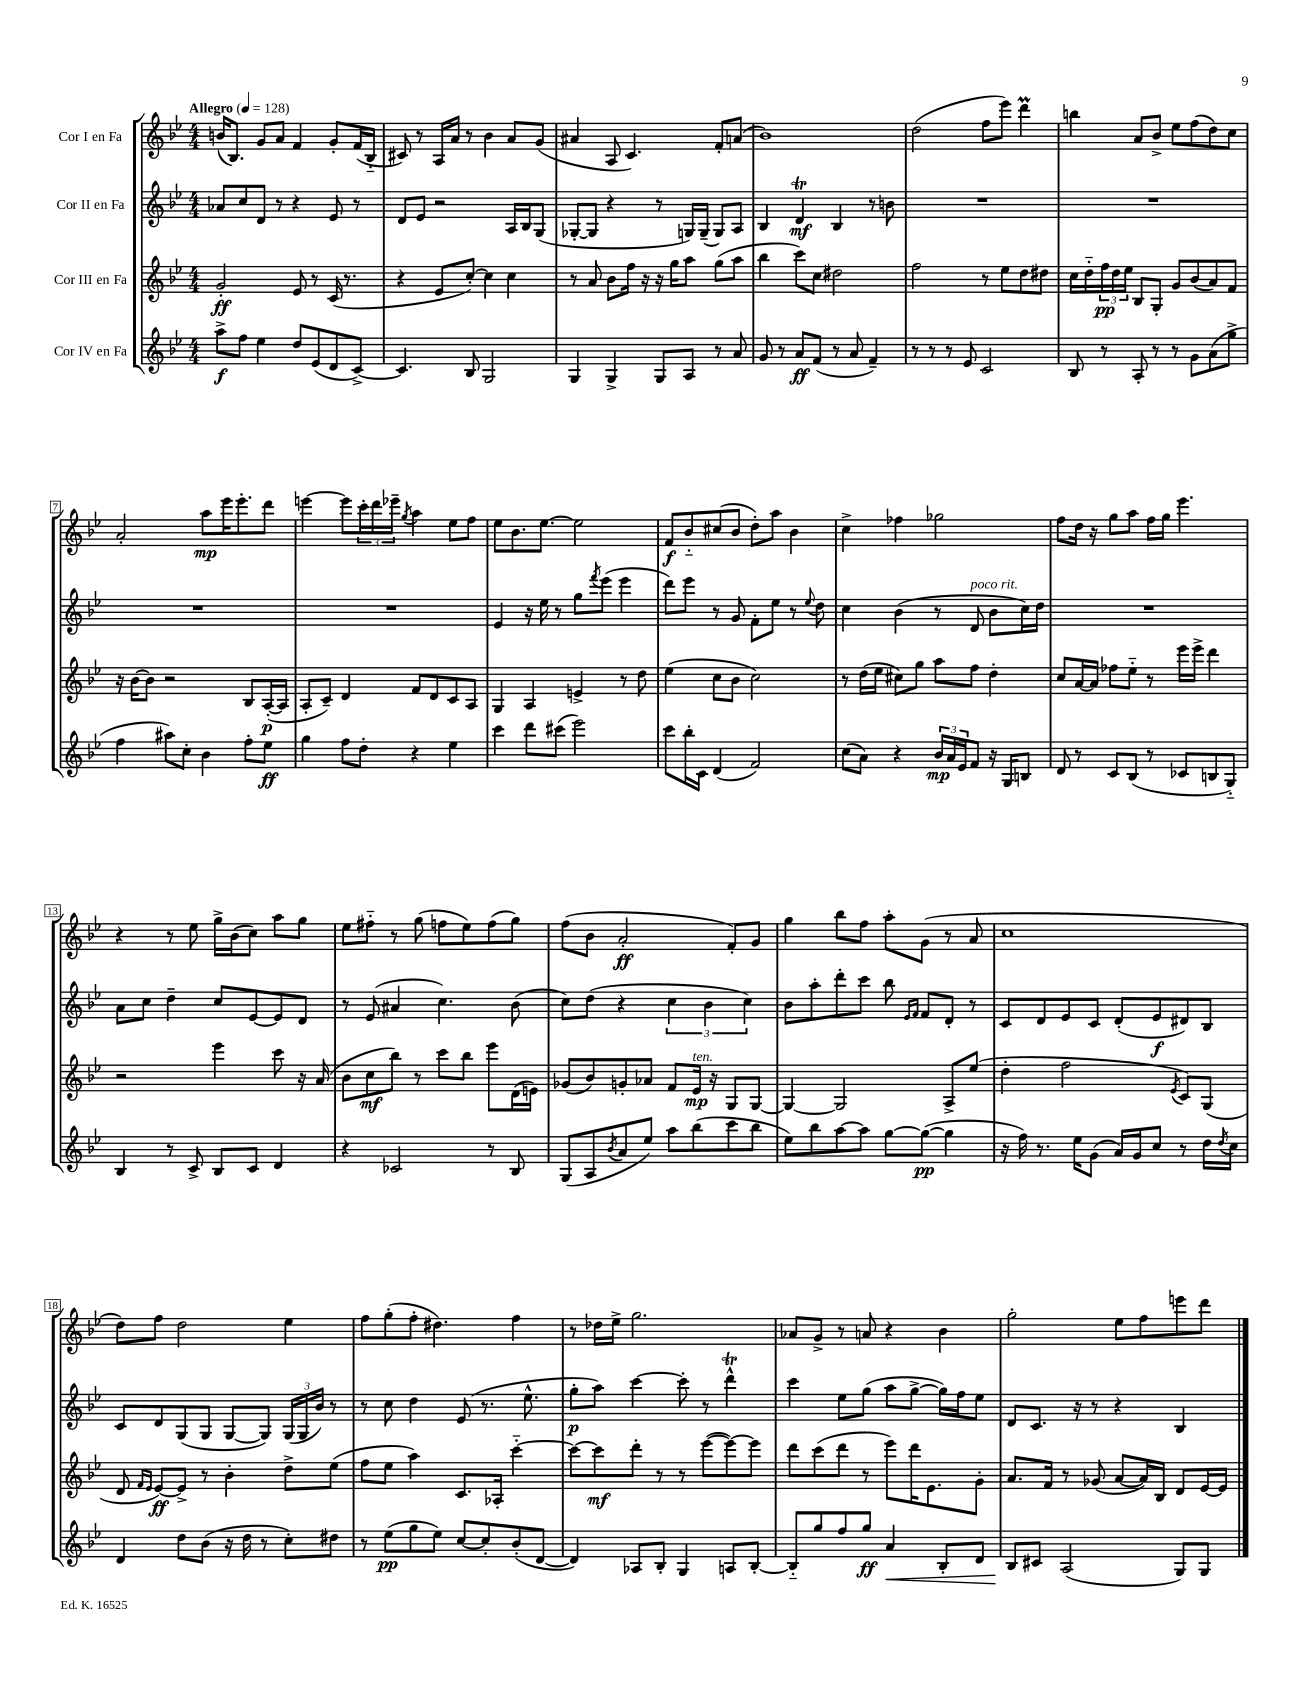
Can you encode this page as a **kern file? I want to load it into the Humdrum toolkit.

**kern	**kern	**kern	**kern
*staff4	*staff3	*staff2	*staff1
*clefG2	*clefG2	*clefG2	*clefG2
*k[b-e-]	*k[b-e-]	*k[b-e-]	*k[b-e-]
*M4/4	*M4/4	*M4/4	*M4/4
*MM128	*MM128	*MM128	*MM128
8aa^\L	2g'/	8a-/L	(16b/LK
.	.	.	8.B-/J)
8ff\J	.	8cc/	.
4ee-\	.	8d/J	8g/L
.	.	8r	8a/J
8dd/L	8e-/	4r	4f/
(8e-/	8r	.	.
8d/	(16c/	8e-/	8g'/L
.	8.r	.	.
[8c^/J)	.	8r	(16f/L
.	.	.	16B-'~/JJ
=	=	=	=
4.c/]	4r	8d/L	8c#/)
.	.	8e-/J	8r
.	8e-/L	2r	16A/LL
.	.	.	16a/JJ
8B-/	[8cc'/J)	.	8r
2G/	4cc\]	.	4b-\
.	4cc\	16A/LL	8a/L
.	.	16B-/J	.
.	.	(8G/J	(8g/J
=	=	=	=
4G/	8r	[8G-'/L	4a#/
.	8a/	8G-/]J	.
4G^/	8b-\L	4r	8A/
.	16ff\Jk	.	4.c/)
.	16r	.	.
8G/L	16r	8r	.
.	16gg\LK	.	.
8A/J	8aa\J	16G/LL)	.
.	.	(16G~/JJ	.
8r	(8gg\L	8G/L)	8f'/L
8a/	8aa\J	8A/J	(8a/J
=	=	=	=
8g/	4bb-\	4B-/	1b-)
8r	.	.	.
8a/L	8ccc\L)	4d/	.
(8f/J	8cc\J	.	.
8r	2dd#\	4B-/	.
8a/	.	.	.
4f~/)	.	8r	.
.	.	8b\	.
=	=	=	=
8r	2ff\	1r	(2dd\
8r	.	.	.
8r	.	.	.
8e-/	.	.	.
2c/	8r	.	8ff\L
.	8ee-\L	.	8eee-\J)
.	8dd\	.	4ddd\
.	8dd#\J	.	.
=	=	=	=
8B-/	16cc\LL	1r	4bb\
.	16dd'~\	.	.
8r	24ff\	.	.
.	24dd\	.	.
.	24ee-\JJ	.	.
8A'/	8B-/L	.	8a/L
8r	8G'/J	.	8b-^/J
8r	8g/L	.	8ee-\L
8g\L	(8b-/	.	(8ff\
(8a\	8a/)	.	8dd\)
8gg^\J	8f/J	.	8cc\J
=	=	=	=
4ff\	16r	1r	2a'/
.	[16b-\LK	.	.
.	8b-\]J	.	.
8aa#\L)	2r	.	.
8cc'\J	.	.	.
4b-\	.	.	8aa\L
.	.	.	16eee-\K
.	.	.	8.eee-'\
8ff'\L	8B-/L	.	.
8ee-\J	([16A'/L	.	8ddd\J
.	16A/]JJ	.	.
=	=	=	=
4gg\	8A'/L	1r	[4eee\
.	8c~/J)	.	.
8ff\L	4d/	.	8eee\]L
8dd'\J	.	.	24ccc'\L
.	.	.	24ddd\
.	.	.	24eee-~\JJ
.	.	.	8qgg/
4r	8f/L	.	4aa\
.	8d/	.	.
4ee-\	8c/	.	8ee-\L
.	8A/J	.	8ff\J
=	=	=	=
4ccc\	4G/	4e-/	8ee-\L
.	.	.	8.b-\
8ddd\L	4A/	16r	.
.	.	16ee-\	[8.ee-\J
(8ccc#\J	.	8r	.
2eee-\)	4e^/	8gg\L	2ee-\]
.	.	8qfff/	.
.	.	(8eee-\J	.
.	8r	4eee-\	.
.	8dd\	.	.
=	=	=	=
8ccc\L	(4ee-\	8ddd\L)	8f/L
16bb-'\L	.	8eee-\J	8b-'~/
16c\JJ	.	.	.
(4d/	8cc\L	8r	(8cc#/
.	8b-\J	8g/	8b-/J
2f/)	2cc\)	8f'\L	8dd'\L)
.	.	8ee-\J	8aa\J
.	.	8r	4b-\
.	.	8qqee-/	.
.	.	8dd\	.
=	=	=	=
(8cc\L	8r	4cc\	4cc^\
8a\J)	(16dd\LL	.	.
.	16ee-\JJ	.	.
4r	8cc#\L)	(4b-\	4ff-\
.	8gg\J	.	.
24b-/LL	8aa\L	8r	2gg-\
24a/	.	.	.
24e-/J	.	.	.
8f/J	8ff\J	8d/	.
16r	4dd'\	8b-\L	.
16G/LK	.	.	.
8B/J	.	16cc\L)	.
.	.	16dd\JJ	.
=	=	=	=
8d/	8cc/L	1r	8ff\L
8r	[16a/L	.	16dd\Jk
.	16a/]JJ	.	16r
8c/L	8ff-\L	.	8gg\L
(8B-/J	8ee-'~\J	.	8aa\J
8r	8r	.	16ff\LL
.	.	.	16gg\JJ
8c-/L	16eee-\LL	.	4.eee-\
.	16eee-^\JJ	.	.
8B/	4ddd\	.	.
8G'~/J)	.	.	.
=	=	=	=
4B-/	2r	8a\L	4r
.	.	8cc\J	.
8r	.	4dd~\	8r
8c^/	.	.	8ee-\
8B-/L	4eee-\	8cc/L	16gg^\LL
.	.	.	(16b-\J
8c/J	.	[8e-/	8cc\J)
4d/	8ccc\	8e-/]	8aa\L
.	16r	8d/J	8gg\J
.	(16a/	.	.
=	=	=	=
4r	8b-\L	8r	8ee-\L
.	8cc\	(8e-/	8ff#'~\J
2c-/	8bb-\J)	4a#/	8r
.	8r	.	(8gg\
.	8ccc\L	4.cc\)	8ff\L
.	8bb-\J	.	8ee-\)
8r	8eee-\L	.	(8ff\
8B-/	(16d\L	(8b-\	8gg\J)
.	16e\JJ)	.	.
=	=	=	=
(8G/L	(8g-/L	8cc\L)	(8ff\L
8A/	8b-/)	(8dd\J	8b-\J
8qb-/	.	.	.
8a/	8g'/	4r	2a'/
8ee-/J)	8a-/J	.	.
8aa\L	8f/L	6cc\	.
(8bb-\	16e-/Jk	.	.
.	.	6b-\	.
.	16r	.	.
8ccc\	8G/L	.	8f'/L)
.	.	6cc\)	.
8bb-\J	[8G/J	.	8g/J
=	=	=	=
8ee-\L)	4G/_	8b-\L	4gg\
8bb-\	.	8aa'\	.
[8aa\	2G/]	8ddd'\	8bb-\L
8aa\]J	.	8ccc\J	8ff\J
[8gg\L	.	8bb-\	8aa'\L
.	.	16qqe-/LL	.
.	.	16qqf/JJ	.
(8gg\_J	.	8f/L	(8g\J
4gg\]	8A^/L	8d'/J	8r
.	(8ee-/J	8r	8a/
=	=	=	=
16r	4dd'\	8c/L	1cc
16ff\)	.	.	.
8.r	.	8d/	.
.	2ff\	8e-/	.
16ee-\LK	.	.	.
(8g\J	.	8c/J	.
16a/LL)	.	(8d'/L	.
16g/J	.	.	.
8cc/J	.	8e-/	.
.	8qe-/	.	.
8r	8c/L)	8d#/)	.
16dd\LL	(8G/J	8B-/J	.
8qdd/	.	.	.
16cc\JJ	.	.	.
=	=	=	=
4d/	8d/	8c/L	8dd\L)
.	16qqf/LL	.	.
.	16qqe-/JJ	.	.
.	[8e-/L)	8d/	8ff\J
8dd\L	8e-^/]J	(8G/	2dd\
(8b-\J	8r	8G/J	.
16r	4b-'\	[8G/L	.
16dd\	.	.	.
8r	.	8G/]J)	.
8cc'\L)	8dd^\L	(24G/LL	4ee-\
.	.	24G/	.
.	.	24b-/JJ)	.
8dd#\J	(8ee-\J	8r	.
=	=	=	=
8r	8ff\L	8r	8ff\L
(8ee-\L	8ee-\J	8cc\	(8gg'\
8gg\	4aa\)	4dd\	8ff'\J
8ee-\J)	.	.	4.dd#\)
[8cc/L	8.c/L	(8e-/	.
8cc'/]	.	8.r	.
.	16A-'/Jk	.	.
(8b-'/	[4ccc'~\	.	4ff\
.	.	8.ee-^^\	.
[8d/J	.	.	.
=	=	=	=
4d/])	8ccc\_L	8gg'\L	8r
.	8ccc\]	8aa\J)	16dd-\LL
.	.	.	16ee-^\JJ
8A-/L	8ddd'\J	[4ccc\	2.gg\
8B-'/J	8r	.	.
4G/	8r	8ccc'\]	.
.	([8eee-\L	8r	.
8A/L	8eee-\_)	4ddd^^\	.
[8B-'/J	8eee-\]J	.	.
=	=	=	=
8B-'~/]L	8ddd\L	4ccc\	8a-/L
8gg/	(8ccc\	.	8g^/J
8ff/	8ddd\J	8ee-\L	8r
8gg/J	8r	(8gg\J	8a/
4a/	8eee-\L)	8aa\L	4r
.	16ddd\K	[8gg^\J	.
.	8.e-\	.	.
8B-'/L	.	16gg\]LL)	4b-\
.	.	16ff\J	.
8d/J	8g'\J	8ee-\J	.
=	=	=	=
8B-/L	8.a/L	8d/L	2gg'\
8c#/J	.	8.c/J	.
.	16f/Jk	.	.
(2A/	8r	.	.
.	.	16r	.
.	(8g-/	8r	.
.	[8a/L	4r	8ee-\L
.	16a/]L)	.	8ff\
.	16B-/JJ	.	.
8G/L)	8d/L	4B-/	8eee\
8G/J	[16e-/L	.	8ddd\J
.	16e-/]JJ	.	.
==	==	==	==
*-	*-	*-	*-
